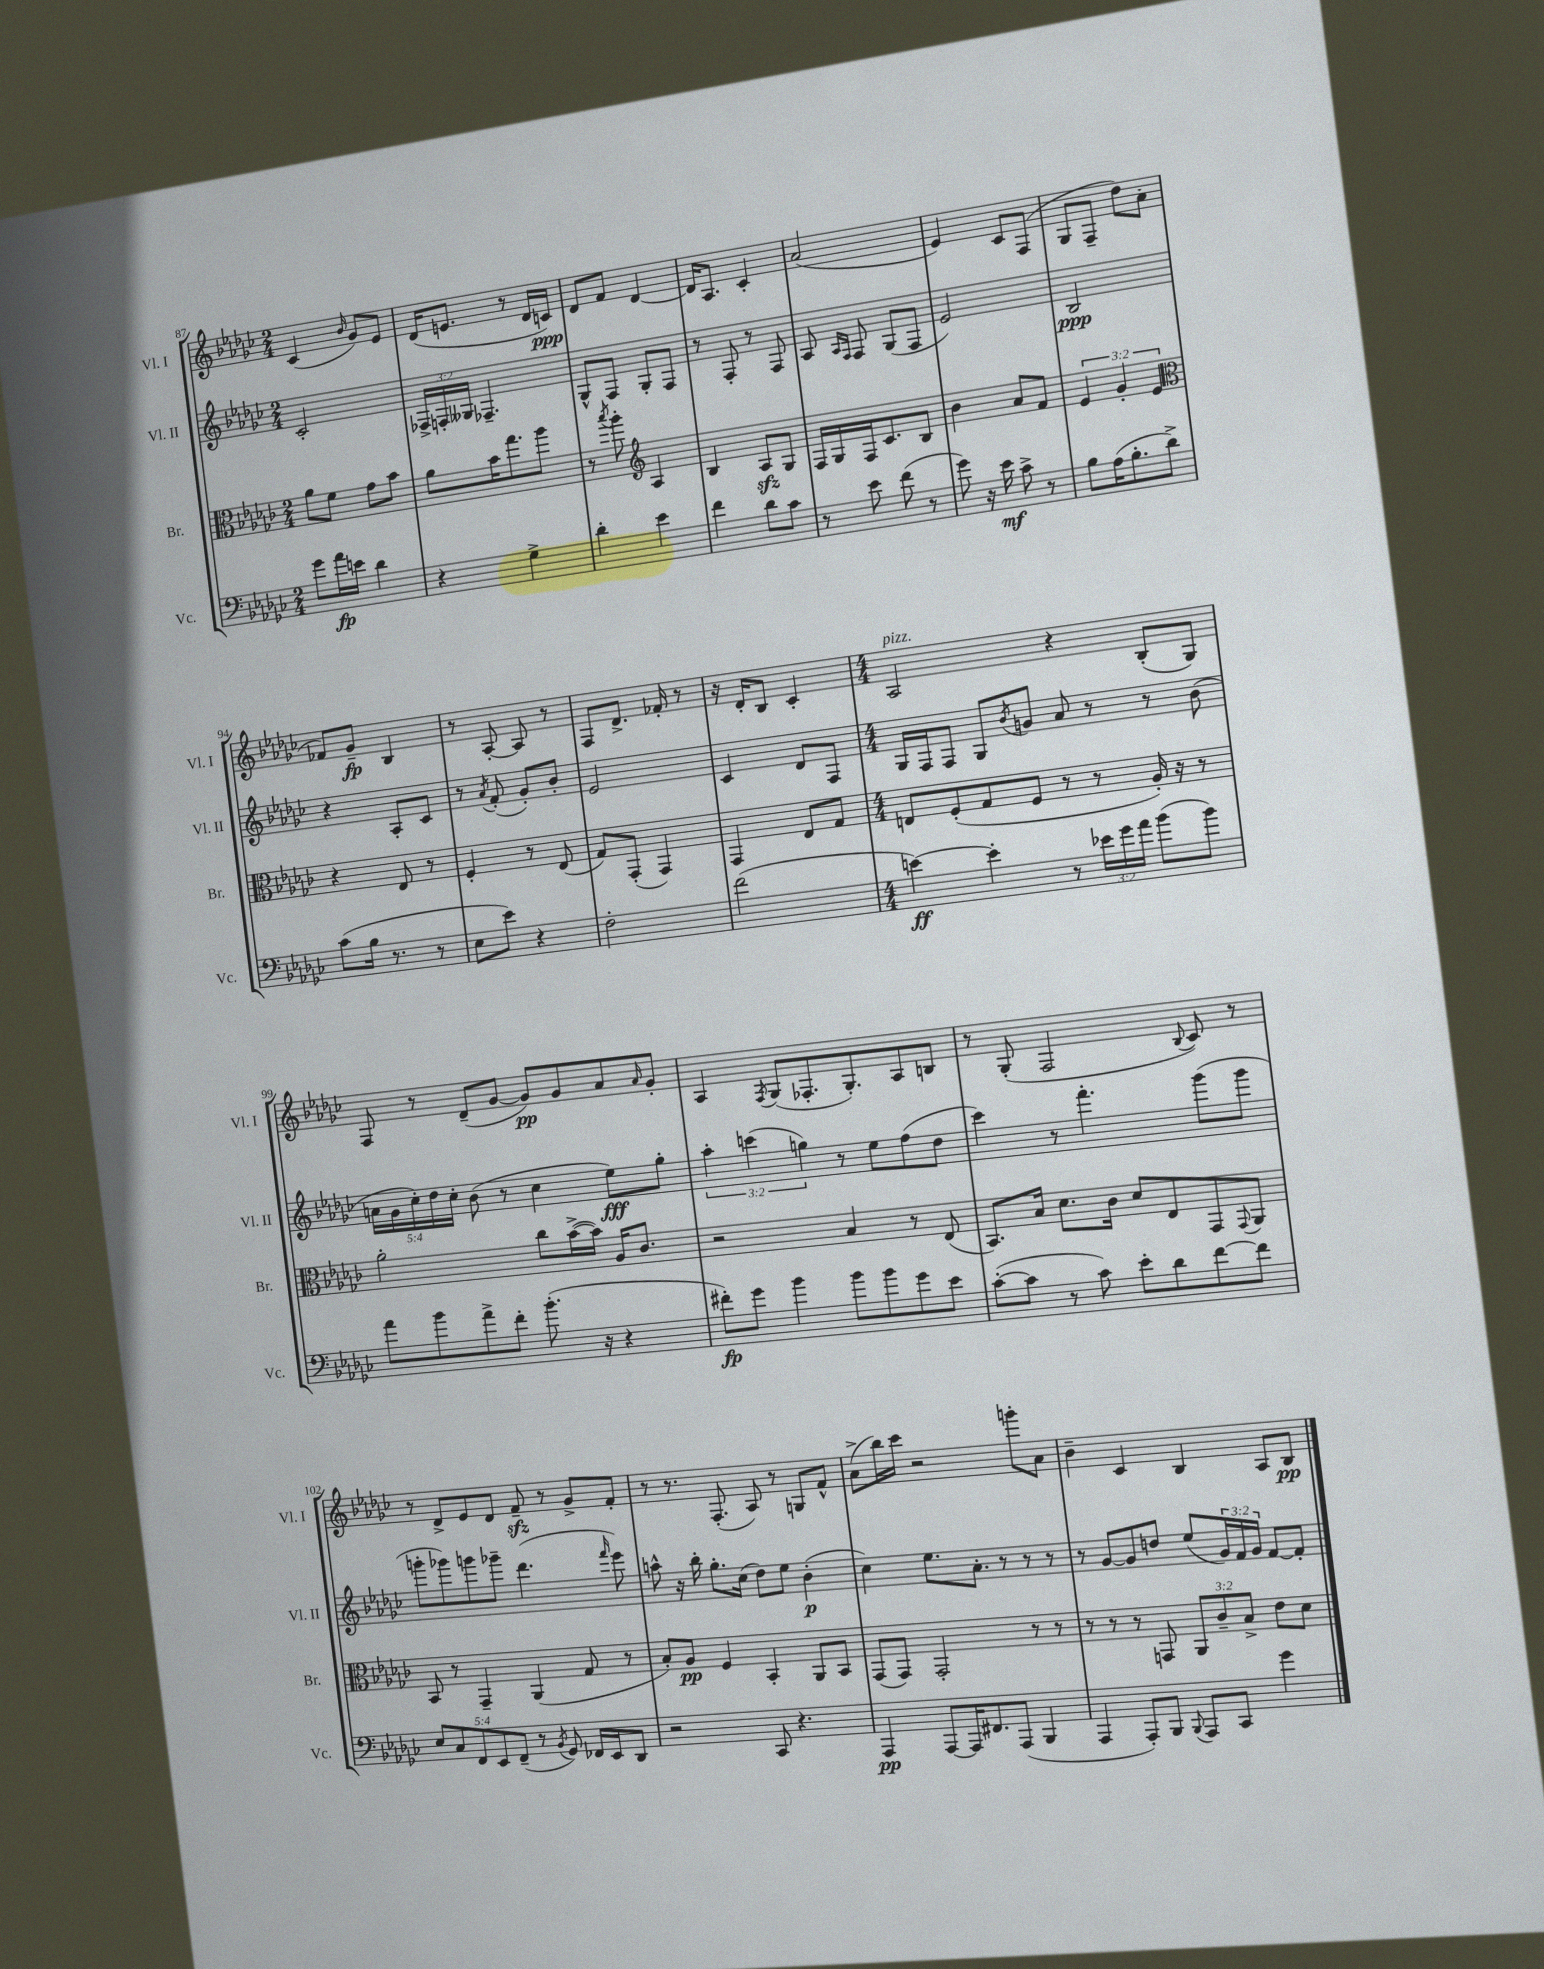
<<
\new StaffGroup <<
\new Staff = "s0" \with { instrumentName = "Vl. I" shortInstrumentName = "Vl. I" } {
    \clef treble \key ges \major \numericTimeSignature \time 2/4
    ces'4( \grace { bes'16 } ges'8) ees'8 |
    des'16( e'8. r8 des'16 c'16\ppp) |
    des'8 f'8 des'4~ |
    des'16 aes8. ces'4-. |
    aes'2( |
    ees'4) ces'8 f8( |
    ges8 f8-- des''8) aes'8( |
    fes'8) ges'8--\fp bes4 |
    r8 aes8~-. aes8 r8 |
    f8 des'8.-> fes'16-. r8 |
    r16 des'16-. bes8 ces'4-. |
    \numericTimeSignature \time 4/4 aes2^\markup { \italic "pizz." } r4 bes8-.( ges8) |
    f8 r8 des'8--( ges'8~ ges'8\pp) ges'8 aes'8 \grace { aes'16 } ges'8-. |
    aes4 \acciaccatura { f8 } ges8( fes8.-. ges8.-.) aes8 b8 |
    r8 ges8-.( f2 \appoggiatura { bes8 } ces'8) r8 |
    r8 des'8-> ees'8 des'8 f'8--\sfz r8 ges'8-> f'8-. |
    r8 r8. f8.-.( aes8) r8 g8 f'8-^ |
    aes'8->( bes''16) ces'''16 r2 g'''8-. aes'8 |
    bes'4-- ces'4 bes4 aes8 bes8\pp \bar "|." |
}
\new Staff = "s1" \with { instrumentName = "Vl. II" shortInstrumentName = "Vl. II" } {
    \clef treble \key ges \major \numericTimeSignature \time 2/4 \override Staff.TupletNumber.text = #tuplet-number::calc-fraction-text
    ces'2-. |
    \tuplet 3/2 { fes16-> f16-. geses16 } fes4.-- |
    ges8-^ f8 ges8-. f8 |
    r8 f8-. r8 f8 |
    aes8 \grace { aes16 f16 } f8 ges8( f8 |
    ees'2) |
    bes2\ppp |
    r4 aes8-. ces'8 |
    r8 \acciaccatura { aes'8 } f'8-.( ges'8-.) bes'8-. |
    ees'2 |
    ces'4 des'8 f8 |
    \numericTimeSignature \time 4/4 ges16 f16 f8 ges8 \acciaccatura { bes'8 } g'8 aes'8 r8 r8 bes'8( |
    \tuplet 5/4 { a'16 ges'16 ces''16-.) des''16 ces''16-. } bes'8( r8 ces''4 ees''8\fff) ges''8-. |
    \tuplet 3/2 { aes''4-. c'''4( g''4) } r8 ees''8 f''8( des''8 |
    ces'''4) r8 f'''4.-. ges'''8( ges'''8 |
    g'''8-. ges'''8) g'''8 ges'''8-- des'''4.( \grace { f'''16 } ees'''8) |
    a''8-^ r16 bes''16-. ges''8.-. ces''16( des''8) ees''8 bes'4-.\p( |
    ces''4) ees''8. aes'8.-. r8 r8 r8 |
    r8 ges'8~ ges'8 d''8 ees''8( \tuplet 3/2 { ges'16) f'16 ges'16 } f'8~ f'8-. \bar "|." |
}
\new Staff = "s2" \with { instrumentName = "Br." shortInstrumentName = "Br." } {
    \clef alto \key ges \major \numericTimeSignature \time 2/4 \override Staff.TupletNumber.text = #tuplet-number::calc-fraction-text
    aes'8 f'8 ges'8 bes'8 |
    aes'8 bes'16 ges''8. aes''8 |
    r8 \acciaccatura { bes''8 } aes''8-. \clef treble aes4 |
    bes4 aes8\sfz ges8 |
    f16 ges16 f16 ces'8. bes8 |
    bes'4 aes'8 f'8 |
    \tuplet 3/2 { ees'4 ges'4-. ees'4 } |
    \clef alto r4 ees8 r8 |
    f4-. r8 ees8( |
    ges8) ges,8-.( ges,4) |
    ges,4 ees8 ges8 |
    \numericTimeSignature \time 4/4 e8 f8-.( ges8 f8 r8 r8 aes16-.) r16 r8 |
    aes'2-. ces''8 bes'16~->( bes'16) aes16 ces'8. |
    r2 bes4 r8 ees8( |
    bes,8.) bes16 des'8. ces'16 des'8 ees8 ges,8 \appoggiatura { ges,8 } aes,8 |
    bes,8 r8 ges,4-- aes,4( ges8 r8 |
    bes8-.) aes8\pp f4 bes,4-. aes,8 bes,8 |
    ges,8( ges,8) ges,2-. r8 r8 |
    r8 r8 r8 g,8 \tuplet 3/2 { aes,8 ces'8-- bes8-> } ees'8 des'8 \bar "|." |
}
\new Staff = "s3" \with { instrumentName = "Vc." shortInstrumentName = "Vc." } {
    \clef bass \key ges \major \numericTimeSignature \time 2/4 \override Staff.TupletNumber.text = #tuplet-number::calc-fraction-text
    ges'8 aes'16\fp e'16 des'4 |
    r4 ges4-> |
    des'4-. ees'4 |
    f'4 des'8 ces'8 |
    r8 ees'8 f'8( r8 |
    ges'8) r16 ees'16\mf ces'8-> r8 |
    bes8 aes16( bes8.-. des'8->) |
    ces'8( bes16 r8. r8 |
    ees8 ees'8) r4 |
    f2-. |
    f'2( |
    \numericTimeSignature \time 4/4 e'4~\ff) e'4-. r8 \tuplet 3/2 { ees'16 ges'16 aes'16 } bes'8( bes'8) |
    aes'8 bes'8 aes'8-> f'8-. bes'8.-.( r16 r4 |
    fis'8-.\fp) ges'8 bes'4 bes'8 bes'8 ges'8 ees'8 |
    ces'8~-.( ces'8 r8 ces'8) ees'8-. des'8 f'8~ f'8 |
    \tuplet 5/4 { ees8 ces8 f,8 ees,8 f,8--( } r8 \acciaccatura { bes,8 } ges,8) fes,16 ees,16 des,8 |
    r2 ces,8 r4. |
    aes,,4\pp aes,,8~ aes,,16 fis,8. aes,,8( bes,,4 |
    aes,,4 aes,,8-.) bes,,8 \appoggiatura { bes,,8 } aes,,8 ces,8 ges'4 \bar "|." |
}
>>
>>
\layout { \context { \Score currentBarNumber = #87 } }
